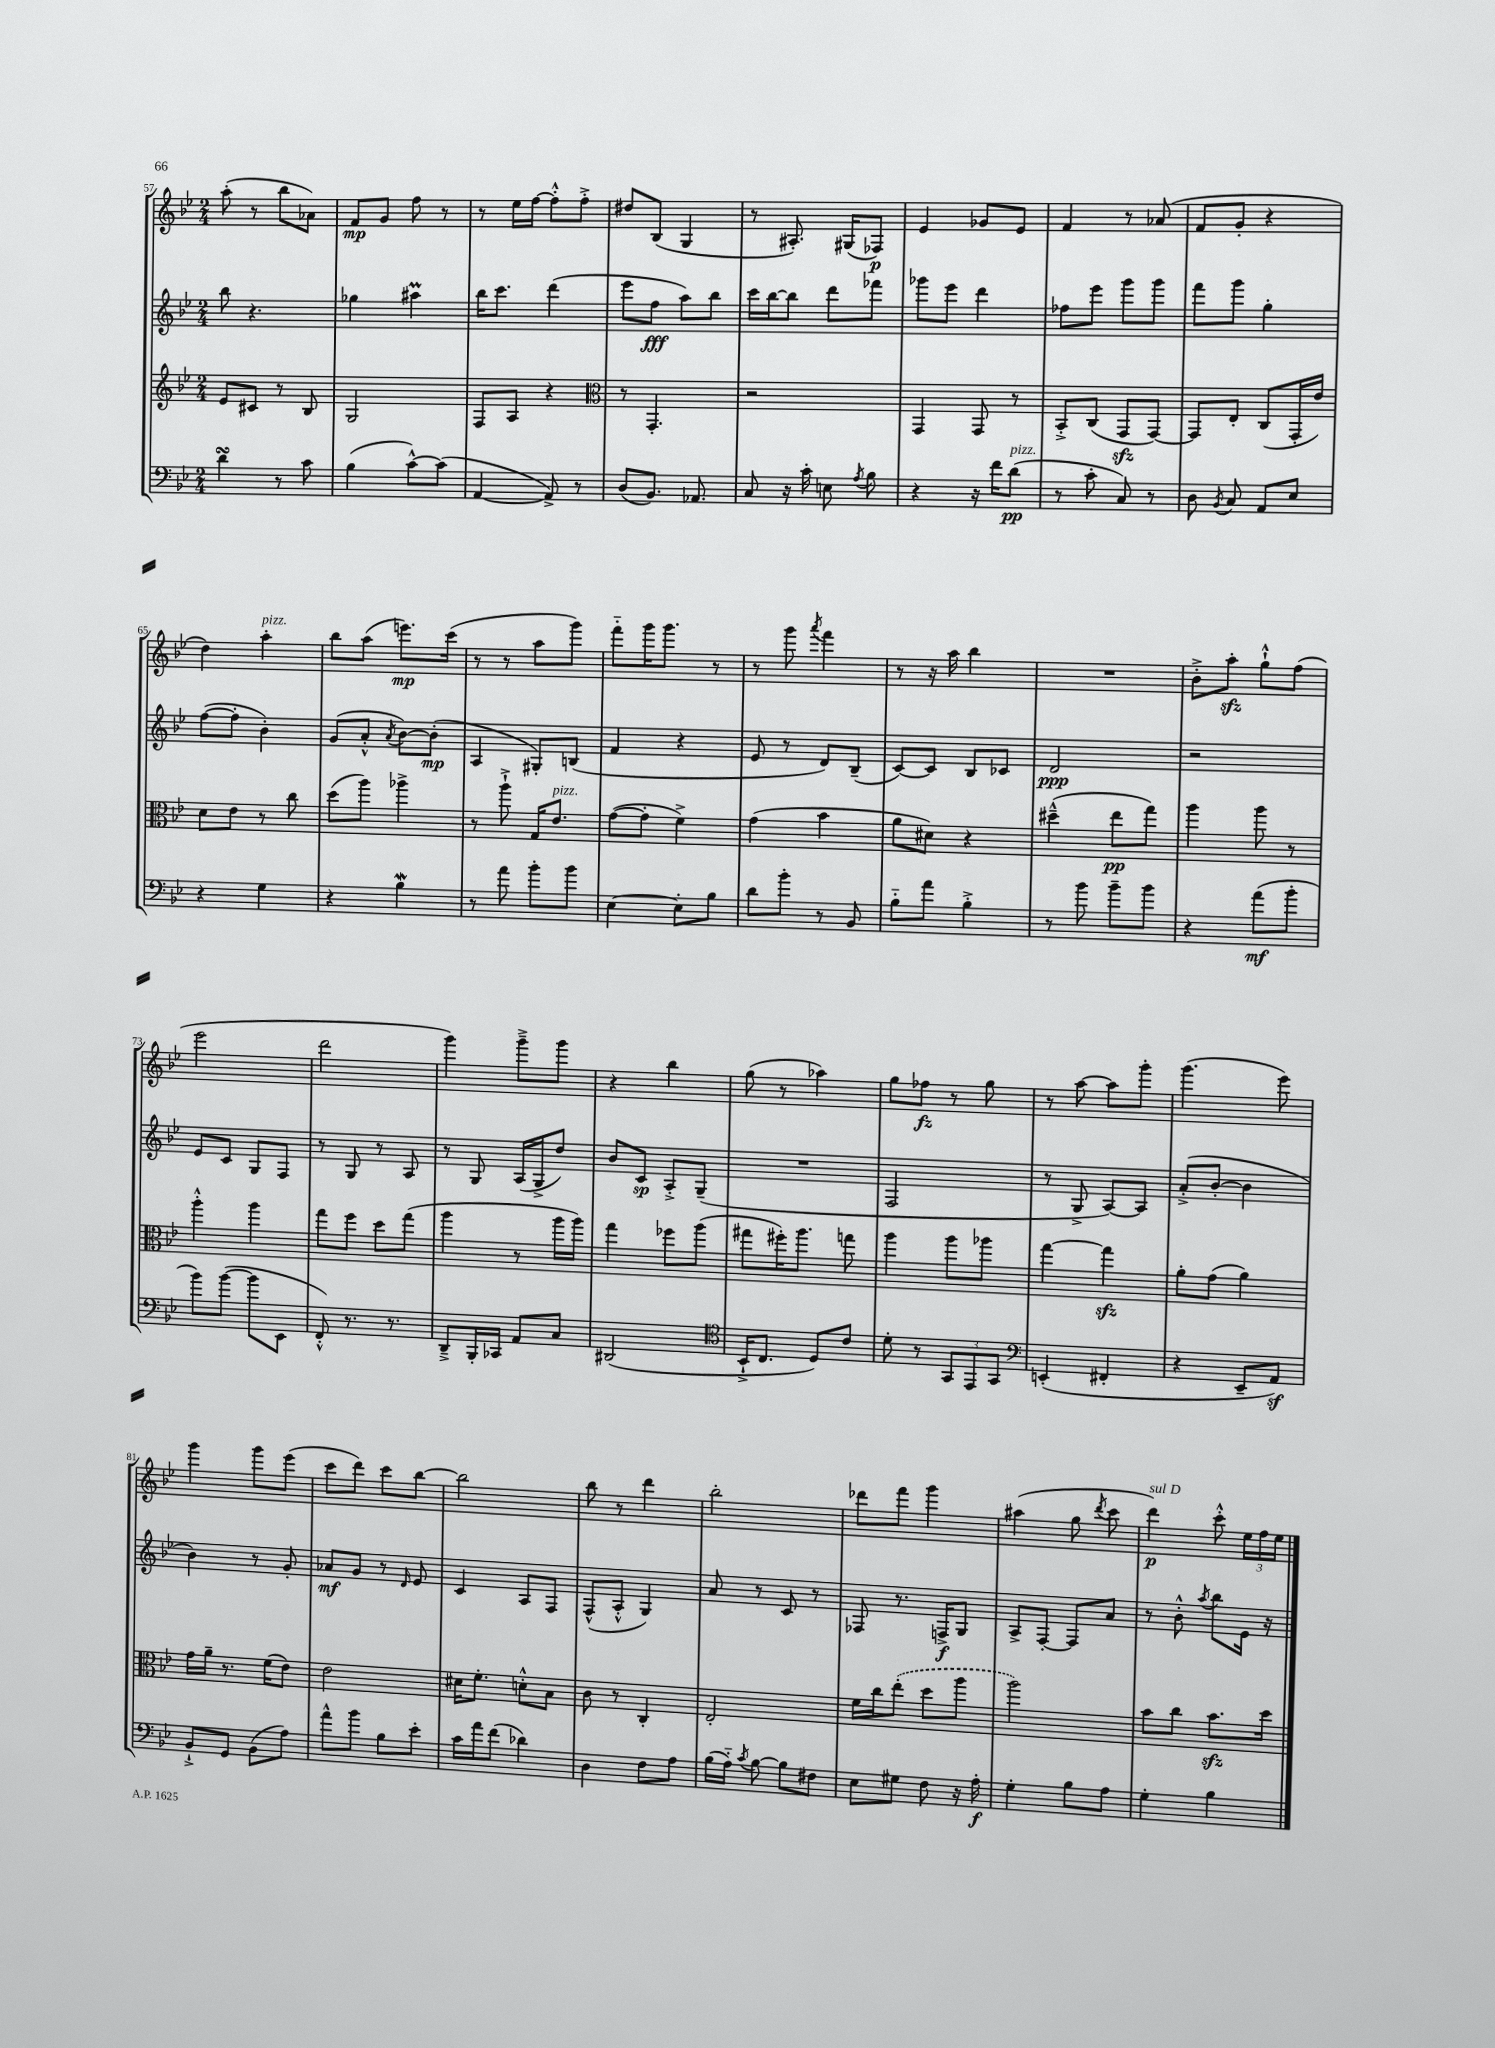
<<
\new StaffGroup <<
\new Staff = "s0" {
    \clef treble \key bes \major \numericTimeSignature \time 2/4
    \autoBeamOff a''8-.( r8 bes''8[ aes'8]) |
    f'8[\mp g'8] f''8 r8 |
    r8 ees''16[ f''16]~ f''8[-.-^ f''8]-.-> |
    dis''8[ bes8]( g4 |
    r8 ais8.-.) gis16[( fes8]\p) |
    ees'4 ges'8[ ees'8] |
    f'4 r8 aes'8( |
    f'8[ g'8]-. r4 |
    d''4) a''4-.^\markup { \italic "pizz." } |
    bes''8[ a''8]( e'''8.[\mp) c'''16]( |
    r8 r8 a''8[ g'''8]) |
    f'''8[-_ g'''16 g'''8.] r8 |
    r8 g'''8 \acciaccatura { a'''8 } f'''4 |
    r8 r16 a''16 bes''4 |
    R2 |
    bes'8[-.-> a''8]-.\sfz g''8[-!-^ f''8]( |
    ees'''2 |
    d'''2 |
    g'''4) g'''8[---> g'''8] |
    r4 bes''4 |
    g''8( r8 aes''4) |
    g''8[ fes''8]\fz r8 g''8 |
    r8 a''8~ a''8[ g'''8]-. |
    g'''4.( ees'''8) |
    g'''4 g'''8[ ees'''8]( |
    c'''8[ d'''8]) c'''8[ bes''8]~ |
    bes''2 |
    bes''8 r8 d'''4 |
    bes''2-. |
    des'''8[ f'''8] g'''4 |
    ais''4( g''8 \acciaccatura { d'''8 } c'''8 |
    d'''4\p^\markup { \italic "sul D" }) c'''8-.-^ \tuplet 3/2 { ees''16[ f''16 ees''16] } \bar "|." |
}
\new Staff = "s1" {
    \clef treble \key bes \major \numericTimeSignature \time 2/4
    \autoBeamOff bes''8 r4. |
    ges''4 ais''4\prall |
    bes''16[ c'''8.] d'''4( |
    ees'''8[ f''8]\fff a''8[) bes''8] |
    c'''16[ bes''16~ bes''8] d'''8[ fes'''8] |
    ges'''8[ ees'''8] d'''4 |
    fes''8[ ees'''8] g'''8[ g'''8] |
    f'''8[ g'''8] g''4-. |
    f''8[~( f''8]-. bes'4-.) |
    g'8[( a'8]-.-^ \acciaccatura { a'8 } bes'8[~) bes'8]-.\mp( |
    a4 gis8[-.) b8]( |
    f'4 r4 |
    ees'8 r8 d'8[) bes8]--( |
    c'8[~) c'8] bes8[ ces'8] |
    d'2\ppp |
    r2 |
    ees'8[ c'8] g8[ f8] |
    r8 g8 r8 a8 |
    r8 g8 a16[( g16-> d''8]) |
    bes'8[ c'8]\sp a8[-.-> g8]--( |
    R2 |
    f2 |
    r8 g8-> a8[~) a8] |
    a'8[-.->( bes'8]~-. bes'4 |
    bes'4) r8 g'8-. |
    aes'8[\mf g'8] r8 \grace { d'16 } ees'8 |
    c'4 a8[ f8] |
    f8[-^( a8]-.-^ g4) |
    a'8 r8 c'8 r8 |
    fes8 r8. f16[->\f g8] |
    a8[-> f8]~-. f8[ a'8] |
    r8 bes'8-.-^ \acciaccatura { a''8 } bes''8[ ees'16] r16 \bar "|." |
}
\new Staff = "s2" {
    \clef treble \key bes \major \numericTimeSignature \time 2/4
    \autoBeamOff ees'8[ cis'8] r8 bes8 |
    g2 |
    f8[ a8] r4 |
    \clef alto r8 g,4.-. |
    r2 |
    g,4 g,8 r8 |
    bes,8[-.-> c8]( g,8[\sfz g,8]~) |
    g,8[ ees8]-. c8[( g,16-. ees'16]) |
    d'8[ ees'8] r8 c''8 |
    d''8[( a''8]) aes''4-> |
    r8 a''8-!-> g16[ ees'8.]^\markup { \italic "pizz." } |
    g'8[~( g'8]-. f'4->) |
    g'4( bes'4 |
    a'8[ dis'8]) r4 |
    dis''4---^( ees''8[\pp g''8]) |
    a''4 a''8 r8 |
    a''4-.-^ a''4 |
    g''8[ f''8] d''8[ g''8]( |
    a''4 r8 a''16[ a''16]) |
    g''4 fes''8[ a''8]( |
    gis''8[ fis''16-.) a''8.] g''8 |
    a''4 a''8[ aes''8] |
    g''4~ g''4\sfz |
    a'8[-. g'8]( a'4) |
    g'16[ a'16]-- r8. f'16[( ees'8]) |
    ees'2 |
    dis'16[ f'8.]-. d'8[-.-^ bes8] |
    c'8 r8 c4-. |
    ees2-. |
    f'16[ c''16 \once \slurDashed ees''8]-.( d''8[ a''8] |
    a''2) |
    bes'8[ c''8] bes'8.[\sfz d''16] \bar "|." |
}
\new Staff = "s3" {
    \clef bass \key bes \major \numericTimeSignature \time 2/4
    \autoBeamOff d'4\turn r8 c'8 |
    bes4( c'8[~-^) c'8]( |
    a,4~ a,8->) r8 |
    d8[( bes,8.]) aes,8. |
    c8 r16 c'16-. e8 \acciaccatura { a8 } bes8 |
    r4 r16 f'16[ d'8]\pp^\markup { \italic "pizz." }( |
    r8 c'8-. c8) r8 |
    d8 \acciaccatura { bes,8 } c8 a,8[ ees8] |
    r4 g4 |
    r4 bes4\mordent |
    r8 a'8 bes'8[-. bes'8] |
    ees4~ ees8[-. bes8] |
    d'8[ bes'8]-. r8 bes,8 |
    bes8[-_ a'8] bes4-.-> |
    r8 bes'8 bes'8[-- bes'8] |
    r4 a'8[\mf( bes'8]-. |
    bes'8[) bes'8]~( bes'8[ ees,8] |
    f,8-.-^) r8. r8. |
    d,8[---> bes,,16-. ces,16] a,8[ c8] |
    dis,2( |
    \clef tenor bes,16[-!-> c8.] d8[) c'8] |
    d'8-. r8 \tuplet 3/2 { g,8[ ees,8 g,8] } |
    \clef bass e,4-.( fis,4-. |
    r4 ees,8[-- a,8]\sf) |
    bes,8[-!-> g,8] bes,8[( a8]) |
    a'8[-^ bes'8] bes8[ ees'8]-. |
    c'16[ a'16 f'8]( des'4) |
    d4 f8[ a8] |
    bes16[( a16]-_) \acciaccatura { c'8 } bes8~ bes8[ fis8] |
    ees8[ gis8] f8 r16 a16-.\f |
    g4-. bes8[ a8] |
    g4-. bes4 \bar "|." |
}
>>
>>
\layout { \context { \Score currentBarNumber = #57 } }
